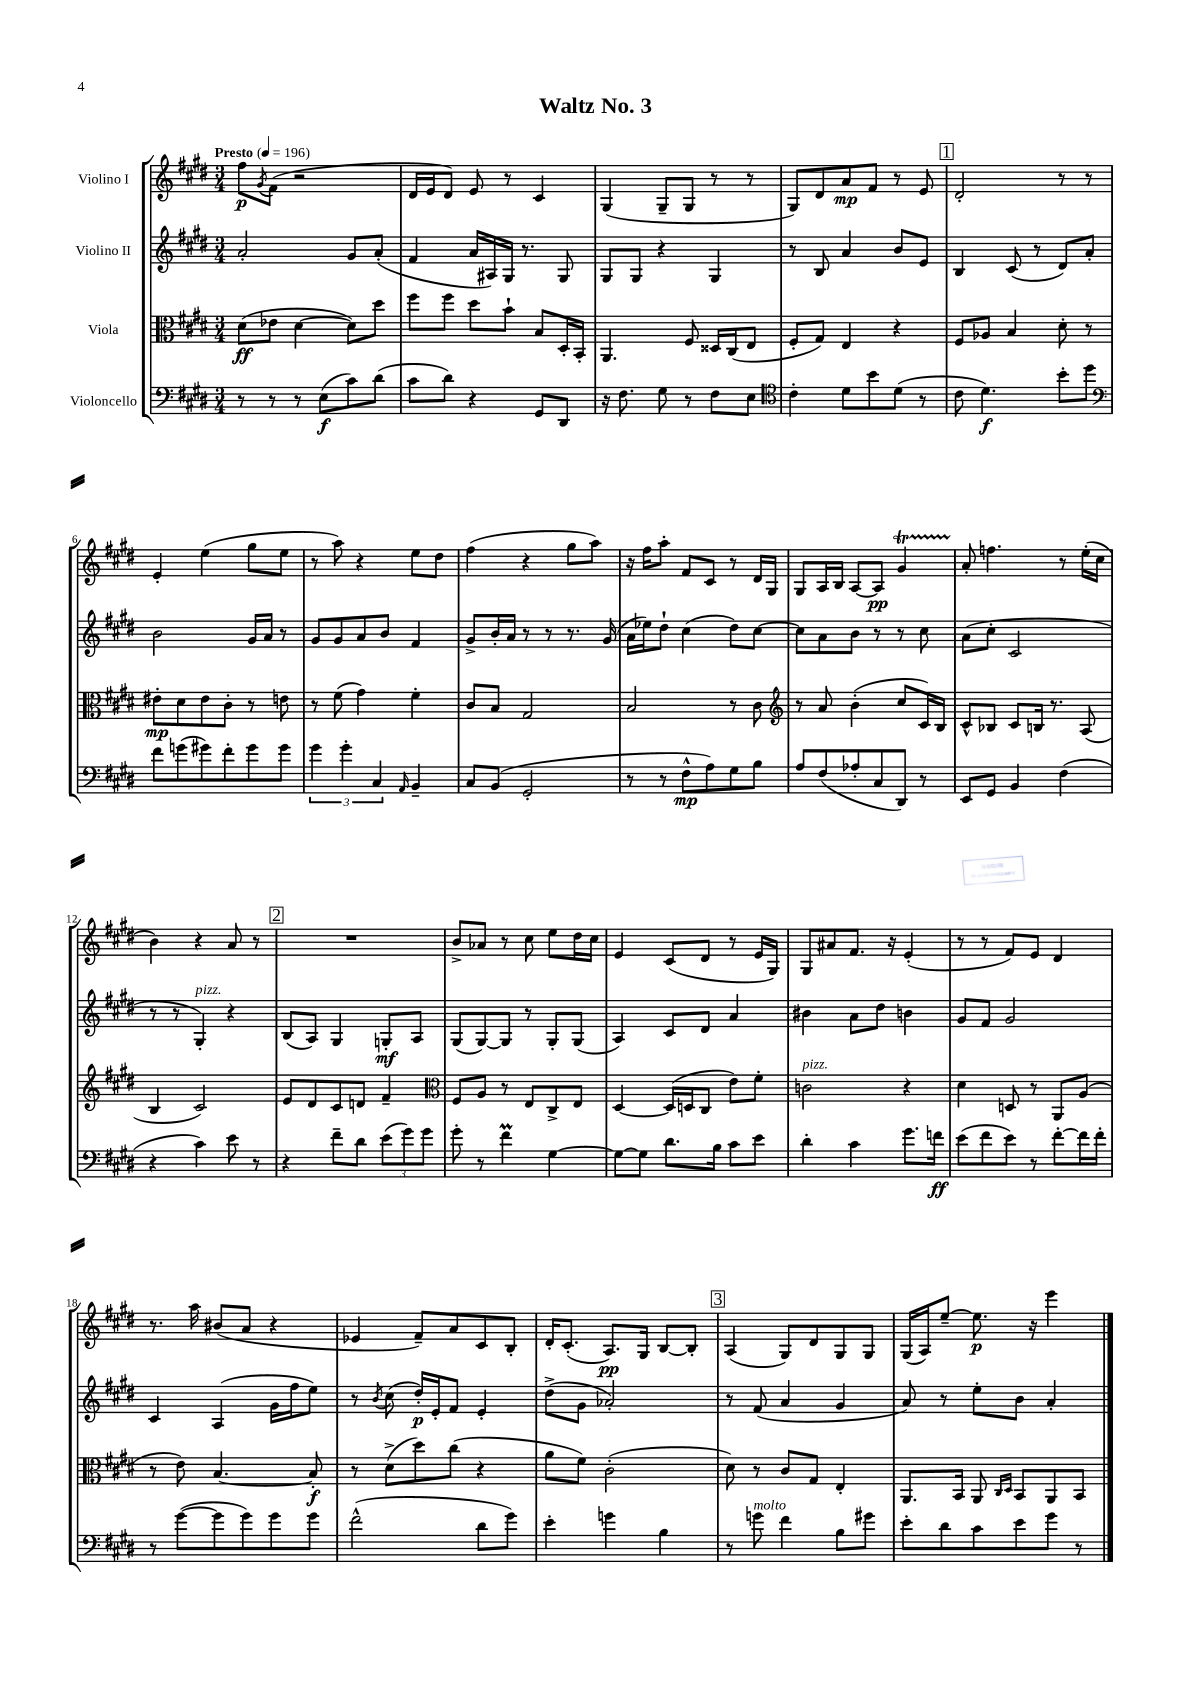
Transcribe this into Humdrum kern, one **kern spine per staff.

**kern	**kern	**kern	**kern
*staff4	*staff3	*staff2	*staff1
*clefF4	*clefC3	*clefG2	*clefG2
*k[f#c#g#d#]	*k[f#c#g#d#]	*k[f#c#g#d#]	*k[f#c#g#d#]
*M3/4	*M3/4	*M3/4	*M3/4
*MM196	*MM196	*MM196	*MM196
8r	(8d#	2a'	8ff#
.	.	.	8qg#
8r	8e-	.	(8f#
8r	[4d#	.	2r
(8E	.	.	.
8c#)	8d#])	8g#	.
(8d#	8dd#	(8a'	.
=	=	=	=
8c#	8ff#	4f#	16d#
.	.	.	16e
8d#)	8ff#	.	8d#)
4r	8dd#	16a	8e
.	.	16A#)	.
.	8b`	16G#	8r
.	.	8.r	.
8GG#	8B	.	4c#
8DD#	16D#'	8G#	.
.	16BB'	.	.
=	=	=	=
16r	4.AA	8G#	(4G#
8.F#	.	.	.
.	.	8G#	.
8G#	.	4r	8G#~
8r	8F#	.	8G#
8F#	16D##	4G#	8r
.	(16C#	.	.
8E	8E	.	8r
=	=	=	=
*clefC4	*	*	*
4c#'	8F#'	8r	8G#)
.	8G#)	8B	8d#
8d#	4E	4a	8a
8b	.	.	8f#
(8d#	4r	8b	8r
8r	.	8e	8e
=	=	=	=
8c#	8F#	4B	2d#'
4.d#)	8A-	.	.
.	4B	(8c#	.
.	.	8r	.
8b'	8d#'	8d#)	8r
8dd#	8r	8a'	8r
=	=	=	=
*clefF4	*	*	*
8f#	8e#'	2b	4e'
(8g	8d#	.	.
8g#)	8e#	.	(4ee
8f#'	8c#'	.	.
8g#	8r	16g#	8gg#
.	.	16a	.
8g#	8e	8r	8ee
=	=	=	=
6g#	8r	8g#	8r
.	(8f#	8g#	8aa)
6g#'	.	.	.
.	4g#)	8a	4r
6C#	.	.	.
.	.	8b	.
16qqAA	.	.	.
4BB~	4f#'	4f#	8ee
.	.	.	8dd#
=	=	=	=
8C#	8c#	8g#^	(4ff#
(8BB	8B	16b'	.
.	.	16a	.
2GG#'	2G#	8r	4r
.	.	8r	.
.	.	8.r	8gg#
.	.	.	8aa)
.	.	(16g#	.
=	=	=	=
8r	2B	16a	16r
.	.	16ee-)	16ff#
8r	.	8dd#`	8aa'
8F#^^	.	(4cc#	8f#
8A)	.	.	8c#
8G#	8r	8dd#)	8r
8B	8c#	[8cc#	16d#
.	.	.	16G#
=	=	=	=
*	*clefG2	*	*
8A	8r	8cc#]	8G#
(8F#	8a	8a	16A
.	.	.	16B
8A-'	(4b'	8b	[8A
8C#	.	8r	8A]
8DD#)	8cc#	8r	4g#
8r	16c#)	8cc#	.
.	16B	.	.
=	=	=	=
8EE	8c#^^	(8a	8a'
8GG#	8B-	8cc#'	4.ff
4BB	8c#	2c#	.
.	16B	.	.
.	8.r	.	.
(4F#	.	.	8r
.	(8A	.	(16ee'
.	.	.	16cc#
=	=	=	=
4r	4B	8r	4b)
.	.	8r	.
4c#)	2c#)	4G#')	4r
8e	.	4r	8a
8r	.	.	8r
=	=	=	=
4r	8e	(8B	2.r
.	8d#	8A)	.
8f#~	8c#	4G#	.
8d#	8d	.	.
(12e	4f#~	8G'	.
12g#)	.	.	.
.	.	8A	.
12g#	.	.	.
=	=	=	=
*	*clefC3	*	*
8g#'	8F#	(8G#	8b^
8r	8A	[8G#)	8a-
4f#	8r	8G#]	8r
.	8E	8r	8cc#
[4G#	8C#^	8G#'	8ee
.	8E	(8G#	16dd#
.	.	.	16cc#
=	=	=	=
8G#_	[4D#	4A)	4e
8G#]	.	.	.
8.d#	(16D#]	8c#	(8c#
.	16D	.	.
.	8C#	8d#	8d#
16B	.	.	.
8c#	8e)	4a	8r
8e	8f#'	.	16e
.	.	.	16G#)
=	=	=	=
4d#'	2c	4b#	8G#
.	.	.	8a#
4c#	.	8a	8.f#
.	.	8dd#	.
.	.	.	16r
8.g#	4r	4b	(4e'
16f	.	.	.
=	=	=	=
(8e	4d#	8g#	8r
8f#	.	8f#	8r
8e)	8D	2g#	8f#)
8r	8r	.	8e
[8f#'	8AA	.	4d#
16f#]	(8A	.	.
16f#'	.	.	.
=	=	=	=
8r	8r	4c#	8.r
([8g#	8e)	.	.
.	.	.	16aa
8g#]	[4.B	(4A	(8b#
8g#)	.	.	8a
8g#	.	16g#	4r
.	.	16ff#	.
8g#	8B']	8ee)	.
=	=	=	=
(2f#^^	8r	8r	4e-
.	.	8qb	.
.	(8d#^	(8cc#	.
.	8dd#)	16dd#')	8f#~)
.	.	16e'	.
.	(8cc#	8f#	8a
8d#	4r	4e'	8c#
8g#)	.	.	8B'
=	=	=	=
4e'	8a	(8dd#^	16d#'
.	.	.	(8.c#'
.	8f#)	8g#	.
4g	(2c#'	2a-')	8.A)
.	.	.	16G#
4B	.	.	[8B
.	.	.	8B']
=	=	=	=
8r	8d#)	8r	(4A
8g	8r	(8f#	.
4f#	8c#	4a	8G#)
.	8G#	.	8d#
8B	4E'	4g#	8G#
8g#	.	.	8G#
=	=	=	=
8e'	8.AA	8a)	(16G#
.	.	.	16A)
8d#	.	8r	[8ee~
.	16BB	.	.
8c#	8AA	8ee'	8.ee]
.	16qqC#	.	.
.	16qqD#	.	.
8e	8BB	8b	.
.	.	.	16r
8g#	8AA	4a'	4eee
8r	8BB	.	.
==	==	==	==
*-	*-	*-	*-
